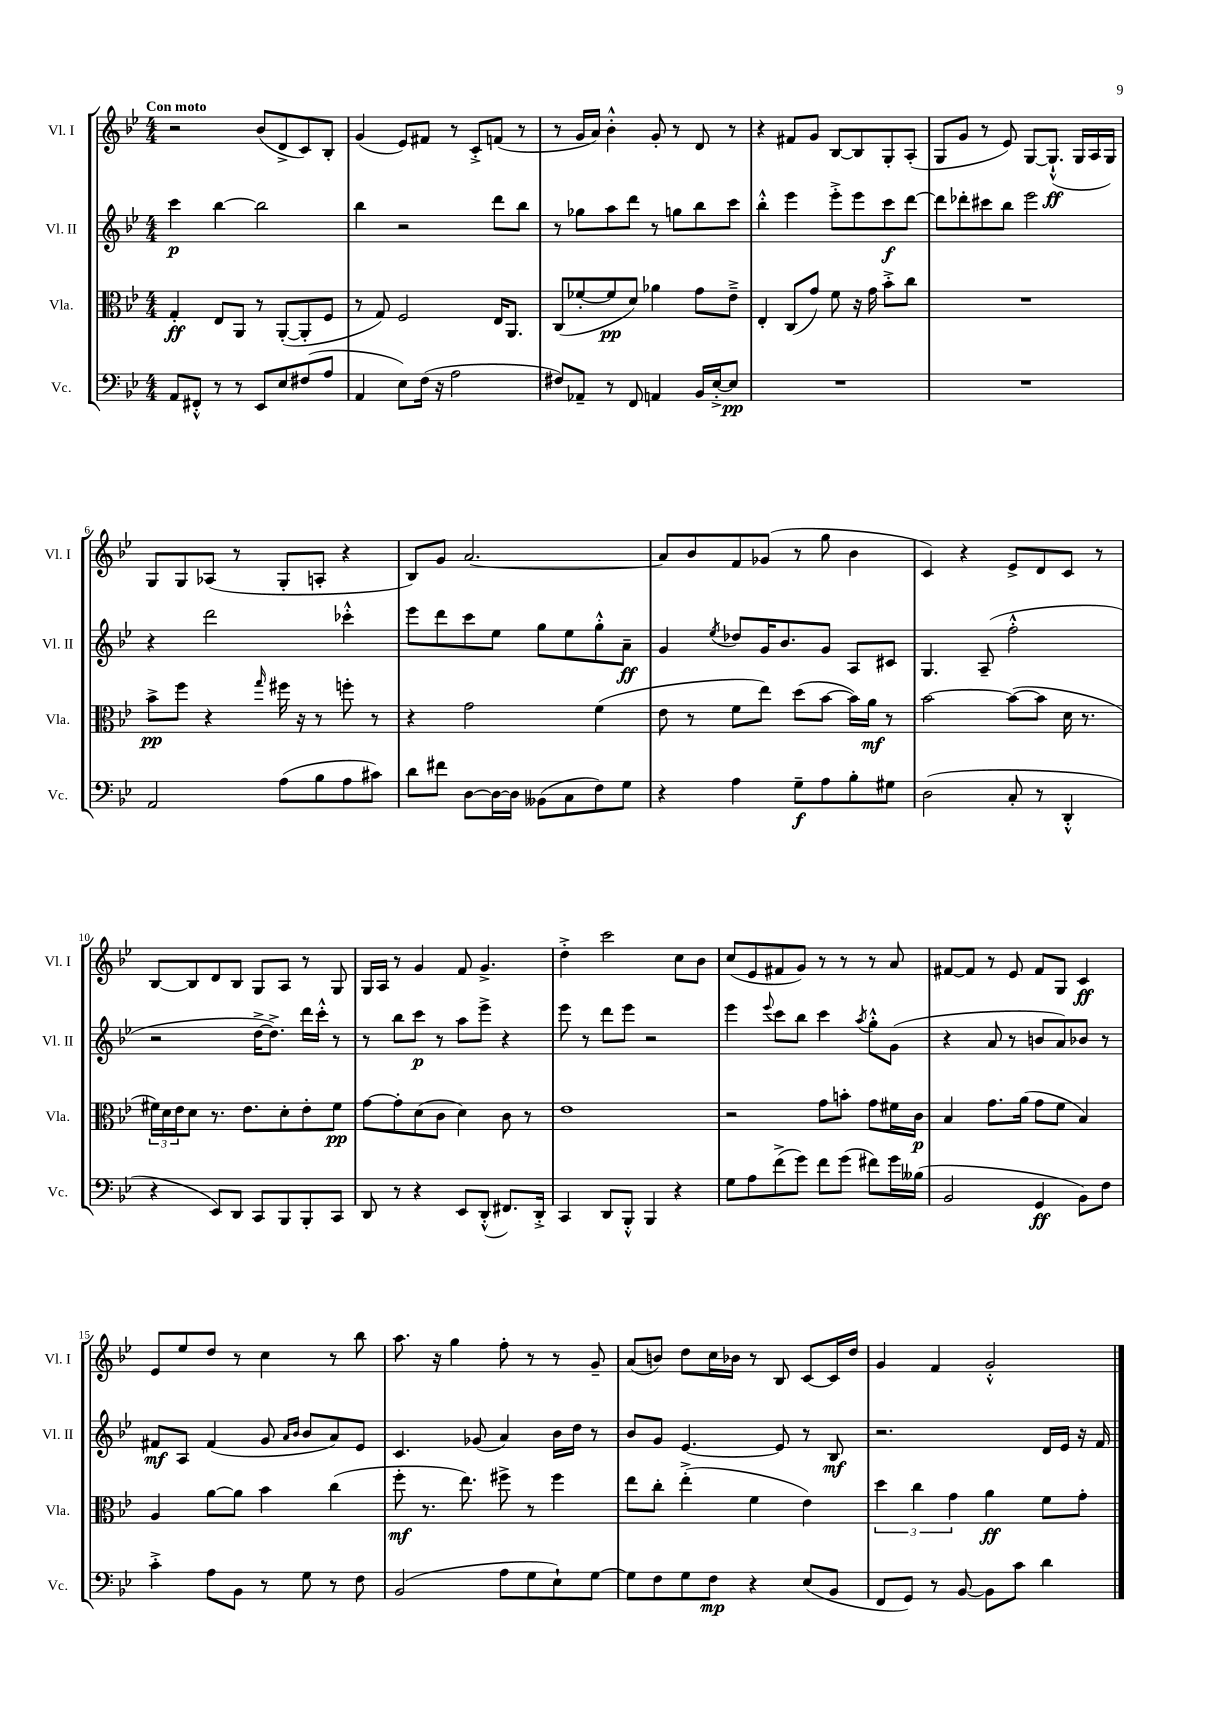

**kern	**dynam	**kern	**dynam	**kern	**dynam	**kern	**dynam
*part4	*part4	*part3	*part3	*part2	*part2	*part1	*part1
*staff4	*staff4	*staff3	*staff3	*staff2	*staff2	*staff1	*staff1
*I"Vc.	*	*I"Vla.	*	*I"Vl. II	*	*I"Vl. I	*
*I'Vc.	*	*I'Vla.	*	*I'Vl. II	*	*I'Vl. I	*
*clefF4	*	*clefC3	*	*clefG2	*	*clefG2	*
*k[b-e-]	*	*k[b-e-]	*	*k[b-e-]	*	*k[b-e-]	*
*M4/4	*	*M4/4	*	*M4/4	*	*M4/4	*
=1	=1	=1	=1	=1	=1	=1	=1
!	!	!	!	!	!	!LO:TX:a:B:t=Con moto	!
8AA/L	.	4G'/	ff	4ccc\	p	2r	.
8FF#X'^^/J	.	.	.	.	.	.	.
8r	.	8E-/L	.	[4bb-\	.	.	.
8r	.	8AA/J	.	.	.	.	.
8EE-/L	.	8r	.	2bb-\]	.	(8b-/L	.
8E-/	.	([8AA'/L	.	.	.	8d^/	.
(8F#X/	.	8AA'/]	.	.	.	8c/)	.
8A/J	.	8F/J	.	.	.	8B-'/J	.
=2	=2	=2	=2	=2	=2	=2	=2
4AA/	.	8r	.	4bb-\	.	(4g/	.
.	.	8G/)	.	.	.	.	.
8E-\L)	.	2F/	.	2r	.	8e-/L)	.
(16F\Jk	.	.	.	.	.	8f#X/J	.
16r	.	.	.	.	.	.	.
2A\	.	.	.	.	.	8r	.
.	.	.	.	.	.	8c'^/L	.
.	.	16E-/KL	.	8ddd\L	.	(8fn/J	.
.	.	8.AA/J	.	.	.	.	.
.	.	.	.	8bb-\J	.	8r	.
=3	=3	=3	=3	=3	=3	=3	=3
8F#X/L)	.	(8C/L	.	8r	.	8r	.
8AA-X~/J	.	[8f-X'/	.	8gg-X\L	.	16g/LL	.
.	.	.	.	.	.	16a/JJ)	.
8r	.	8f-/]	pp	8aa\	.	4b-'^^\	.
8FF/	.	8d/J)	.	8ddd\J	.	.	.
4AAn/	.	4a-X\	.	8r	.	8g'/	.
.	.	.	.	8ggn\L	.	8r	.
16BB-/LL	.	8g\L	.	8bb-\	.	8d/	.
[16E-'^/J	.	.	.	.	.	.	.
8E-/J]	pp	8e-~^\J	.	8ccc\J	.	8r	.
=4	=4	=4	=4	=4	=4	=4	=4
1r	.	4E-'/	.	4bb-'^^\	.	4r	.
.	.	(8C/L	.	4eee-\	.	8f#X/L	.
.	.	8g/J)	.	.	.	8g/J	.
.	.	8f\	.	8eee-'^\L	.	[8B-/L	.
.	.	16r	.	8eee-\	.	8B-/]	.
.	.	16g\	.	.	.	.	.
.	.	8b-'^\L	.	8ccc\	f	8G'/	.
.	.	8cc\J	.	[8ddd\J	.	(8A'/J	.
=5	=5	=5	=5	=5	=5	=5	=5
1r	.	1r	.	8ddd\L]	.	8G/L	.
.	.	.	.	8ddd-X'\	.	8g/J	.
.	.	.	.	8ccc#X\	.	8r	.
.	.	.	.	8bb-\J	.	8e-/)	.
.	.	.	.	2eee-\	.	[8G/L	.
.	.	.	.	.	.	(8.G`^^/J]	ff
.	.	.	.	.	.	16G/LL	.
.	.	.	.	.	.	16A/	.
.	.	.	.	.	.	16G/JJ)	.
!!LO:LB:g=z
=6	=6	=6	=6	=6	=6	=6	=6
2AA/	.	8b-^\L	pp	4r	.	8G/L	.
.	.	8ff\J	.	.	.	8G/	.
.	.	4r	.	2ddd\	.	(8A-X/J	.
.	.	.	.	.	.	8r	.
.	.	16qqgg/	.	.	.	.	.
(8A\L	.	16ff#X\	.	.	.	8G'/L	.
.	.	16r	.	.	.	.	.
8B-\	.	8r	.	.	.	8An'/J	.
8A\	.	8ffn'\	.	4ccc-X'^^\	.	4r	.
8c#X\J)	.	8r	.	.	.	.	.
=7	=7	=7	=7	=7	=7	=7	=7
8d\L	.	4r	.	8eee-\L	.	8B-/L)	.
8f#X\J	.	.	.	8ddd\	.	8g/J	.
[8D\L	.	2g\	.	8ccc\	.	[2.a/	.
16D\L_	.	.	.	8ee-\J	.	.	.
16D\JJ]	.	.	.	.	.	.	.
(8BB--X\L	.	.	.	8gg\L	.	.	.
8C\	.	.	.	8ee-\	.	.	.
8F\)	.	(4f\	.	8gg'^^\	.	.	.
8G\J	.	.	.	8a~\J	ff	.	.
=8	=8	=8	=8	=8	=8	=8	=8
4r	.	8e-\	.	4g/	.	8a/L]	.
.	.	8r	.	.	.	8b-/	.
.	.	.	.	8qee-/	.	.	.
4A\	.	8f\L	.	8dd-X/L	.	8f/	.
.	.	8ee-\J)	.	16g/K	.	(8g-X/J	.
.	.	.	.	8.b-/	.	.	.
8G~\L	f	(8dd\L	.	.	.	8r	.
8A\	.	[8b-\J	.	8g/J	.	8gg\	.
8B-'\	.	16b-\LL])	.	8A/L	.	4b-\	.
.	.	16a\JJ	mf	.	.	.	.
8G#X\J	.	8r	.	8c#X/J	.	.	.
=9	=9	=9	=9	=9	=9	=9	=9
(2D\	.	[2b-\	.	4.G/	.	4c/)	.
.	.	.	.	.	.	4r	.
.	.	.	.	(8A~/	.	.	.
8C'/	.	(8b-\L_	.	2ff'^^\	.	8e-^/L	.
8r	.	8b-\J]	.	.	.	8d/	.
4DD'^^/	.	16d\	.	.	.	8c/J	.
.	.	8.r	.	.	.	.	.
.	.	.	.	.	.	8r	.
!!LO:LB:g=z
=10	=10	=10	=10	=10	=10	=10	=10
4r	.	24f#X\LL)	.	2r	.	[8B-/L	.
.	.	24d\	.	.	.	.	.
.	.	24e-\J	.	.	.	.	.
.	.	8d\J	.	.	.	8B-/]	.
8EE-/L)	.	8.r	.	.	.	8d/	.
8DD/J	.	.	.	.	.	8B-/J	.
.	.	8.e-\L	.	.	.	.	.
8CC/L	.	.	.	[16dd^\KL	.	8G/L	.
.	.	.	.	8.dd^\J])	.	.	.
8BBB-/	.	8d'\	.	.	.	8A/J	.
8BBB-'/	.	8e-'\	.	16ddd\LL	.	8r	.
.	.	.	.	16ccc'^^\JJ	.	.	.
8CC/J	.	8f#\J	pp	8r	.	8G/	.
=11	=11	=11	=11	=11	=11	=11	=11
8DD/	.	[8g\L	.	8r	.	16G/LL	.
.	.	.	.	.	.	16A/JJ	.
8r	.	8g'\]	.	8bb-\L	.	8r	.
4r	.	(8d\	.	8ccc\J	p	4g/	.
.	.	8c\J	.	8r	.	.	.
8EE-/L	.	4d\)	.	8aa\L	.	8f/	.
(8DD'^^/J	.	.	.	8eee-^\J	.	4.g^/	.
8.FF#X/L)	.	8c\	.	4r	.	.	.
.	.	8r	.	.	.	.	.
16DD'^/Jk	.	.	.	.	.	.	.
=12	=12	=12	=12	=12	=12	=12	=12
4CC/	.	1e-	.	8eee-\	.	4dd'^\	.
.	.	.	.	8r	.	.	.
8DD/L	.	.	.	8ddd\L	.	2ccc\	.
8BBB-'^^/J	.	.	.	8eee-\J	.	.	.
4BBB-/	.	.	.	2r	.	.	.
4r	.	.	.	.	.	8cc\L	.
.	.	.	.	.	.	8b-\J	.
=13	=13	=13	=13	=13	=13	=13	=13
8G\L	.	2r	.	4eee-\	.	(8cc/L	.
8A\	.	.	.	.	.	8e-/	.
.	.	.	.	8qqeee-/	.	.	.
(8f^\	.	.	.	8ccc\L	.	8f#X/	.
8g\J)	.	.	.	8bb-\J	.	8g/J)	.
8f\L	.	8g\L	.	4ccc\	.	8r	.
(8g\J	.	8bn'\J	.	.	.	8r	.
.	.	.	.	8qaa/	.	.	.
8f#X\L)	.	8g\L	.	8gg'^^\L	.	8r	.
16g\L	.	16f#X\L	.	(8g\J	.	8a/	.
(16B--X\JJ	.	16c\JJ	p	.	.	.	.
=14	=14	=14	=14	=14	=14	=14	=14
2BB-/	.	4B-/	.	4r	.	[8f#X/L	.
.	.	.	.	.	.	8f#/J]	.
.	.	8.g\L	.	8a/	.	8r	.
.	.	.	.	8r	.	8e-/	.
.	.	(16a\Jk	.	.	.	.	.
4GG/	ff	8g\L	.	8bn/L	.	8f#/L	.
.	.	8f\J	.	8a/)	.	8G/J	.
8BB-\L)	.	4B-/)	.	8b-X/J	.	4c/	ff
8F\J	.	.	.	8r	.	.	.
!!LO:LB:g=z
=15	=15	=15	=15	=15	=15	=15	=15
4c'^\	.	4A/	.	8f#X/L	mf	8e-/L	.
.	.	.	.	8A/J	.	8ee-/	.
8A\L	.	[8a\L	.	(4f#/	.	8dd/J	.
8BB-\J	.	8a\J]	.	.	.	8r	.
8r	.	4b-\	.	8g/	.	4cc\	.
.	.	.	.	16qqa/LL	.	.	.
.	.	.	.	16qqb-/JJ	.	.	.
8G\	.	.	.	8b-/L	.	.	.
8r	.	(4cc\	.	8a/)	.	8r	.
8F\	.	.	.	8e-/J	.	8bb-\	.
=16	=16	=16	=16	=16	=16	=16	=16
(2BB-/	.	8ff'\	mf	4.c/	.	8.aa\	.
.	.	8.r	.	.	.	.	.
.	.	.	.	.	.	16r	.
.	.	.	.	.	.	4gg\	.
.	.	8.ee-\)	.	.	.	.	.
.	.	.	.	(8g-X/	.	.	.
8A\L	.	8ff#X^\	.	4a/)	.	8ff'\	.
8G\	.	8r	.	.	.	8r	.
8E-`\)	.	4ff#\	.	16b-\LL	.	8r	.
.	.	.	.	16dd\JJ	.	.	.
[8G\J	.	.	.	8r	.	8g~/	.
=17	=17	=17	=17	=17	=17	=17	=17
8G\L]	.	8ee-\L	.	8b-/L	.	(8a/L	.
8F\	.	8cc'\J	.	8g/J	.	8bn/J)	.
8G\	.	(4ee-'^\	.	[4.e-/	.	8dd\L	.
8F\J	mp	.	.	.	.	16cc\L	.
.	.	.	.	.	.	16b-X\JJ	.
4r	.	4f\	.	.	.	8r	.
.	.	.	.	8e-/]	.	8B-/	.
(8E-/L	.	4e-\)	.	8r	.	[8c/L	.
8BB-/J	.	.	.	8B-/	mf	16c/L]	.
.	.	.	.	.	.	16dd/JJ	.
=18	=18	=18	=18	=18	=18	=18	=18
8FF/L	.	6dd\	.	2.r	.	4g/	.
8GG/J)	.	.	.	.	.	.	.
.	.	6cc\	.	.	.	.	.
8r	.	.	.	.	.	4f/	.
.	.	6g\	.	.	.	.	.
[8BB-/	.	.	.	.	.	.	.
8BB-\L]	.	4a\	ff	.	.	2g'^^/	.
8c\J	.	.	.	.	.	.	.
4d\	.	8f\L	.	16d/LL	.	.	.
.	.	.	.	16e-/JJ	.	.	.
.	.	8g'\J	.	16r	.	.	.
.	.	.	.	16f/	.	.	.
==	==	==	==	==	==	==	==
*-	*-	*-	*-	*-	*-	*-	*-
